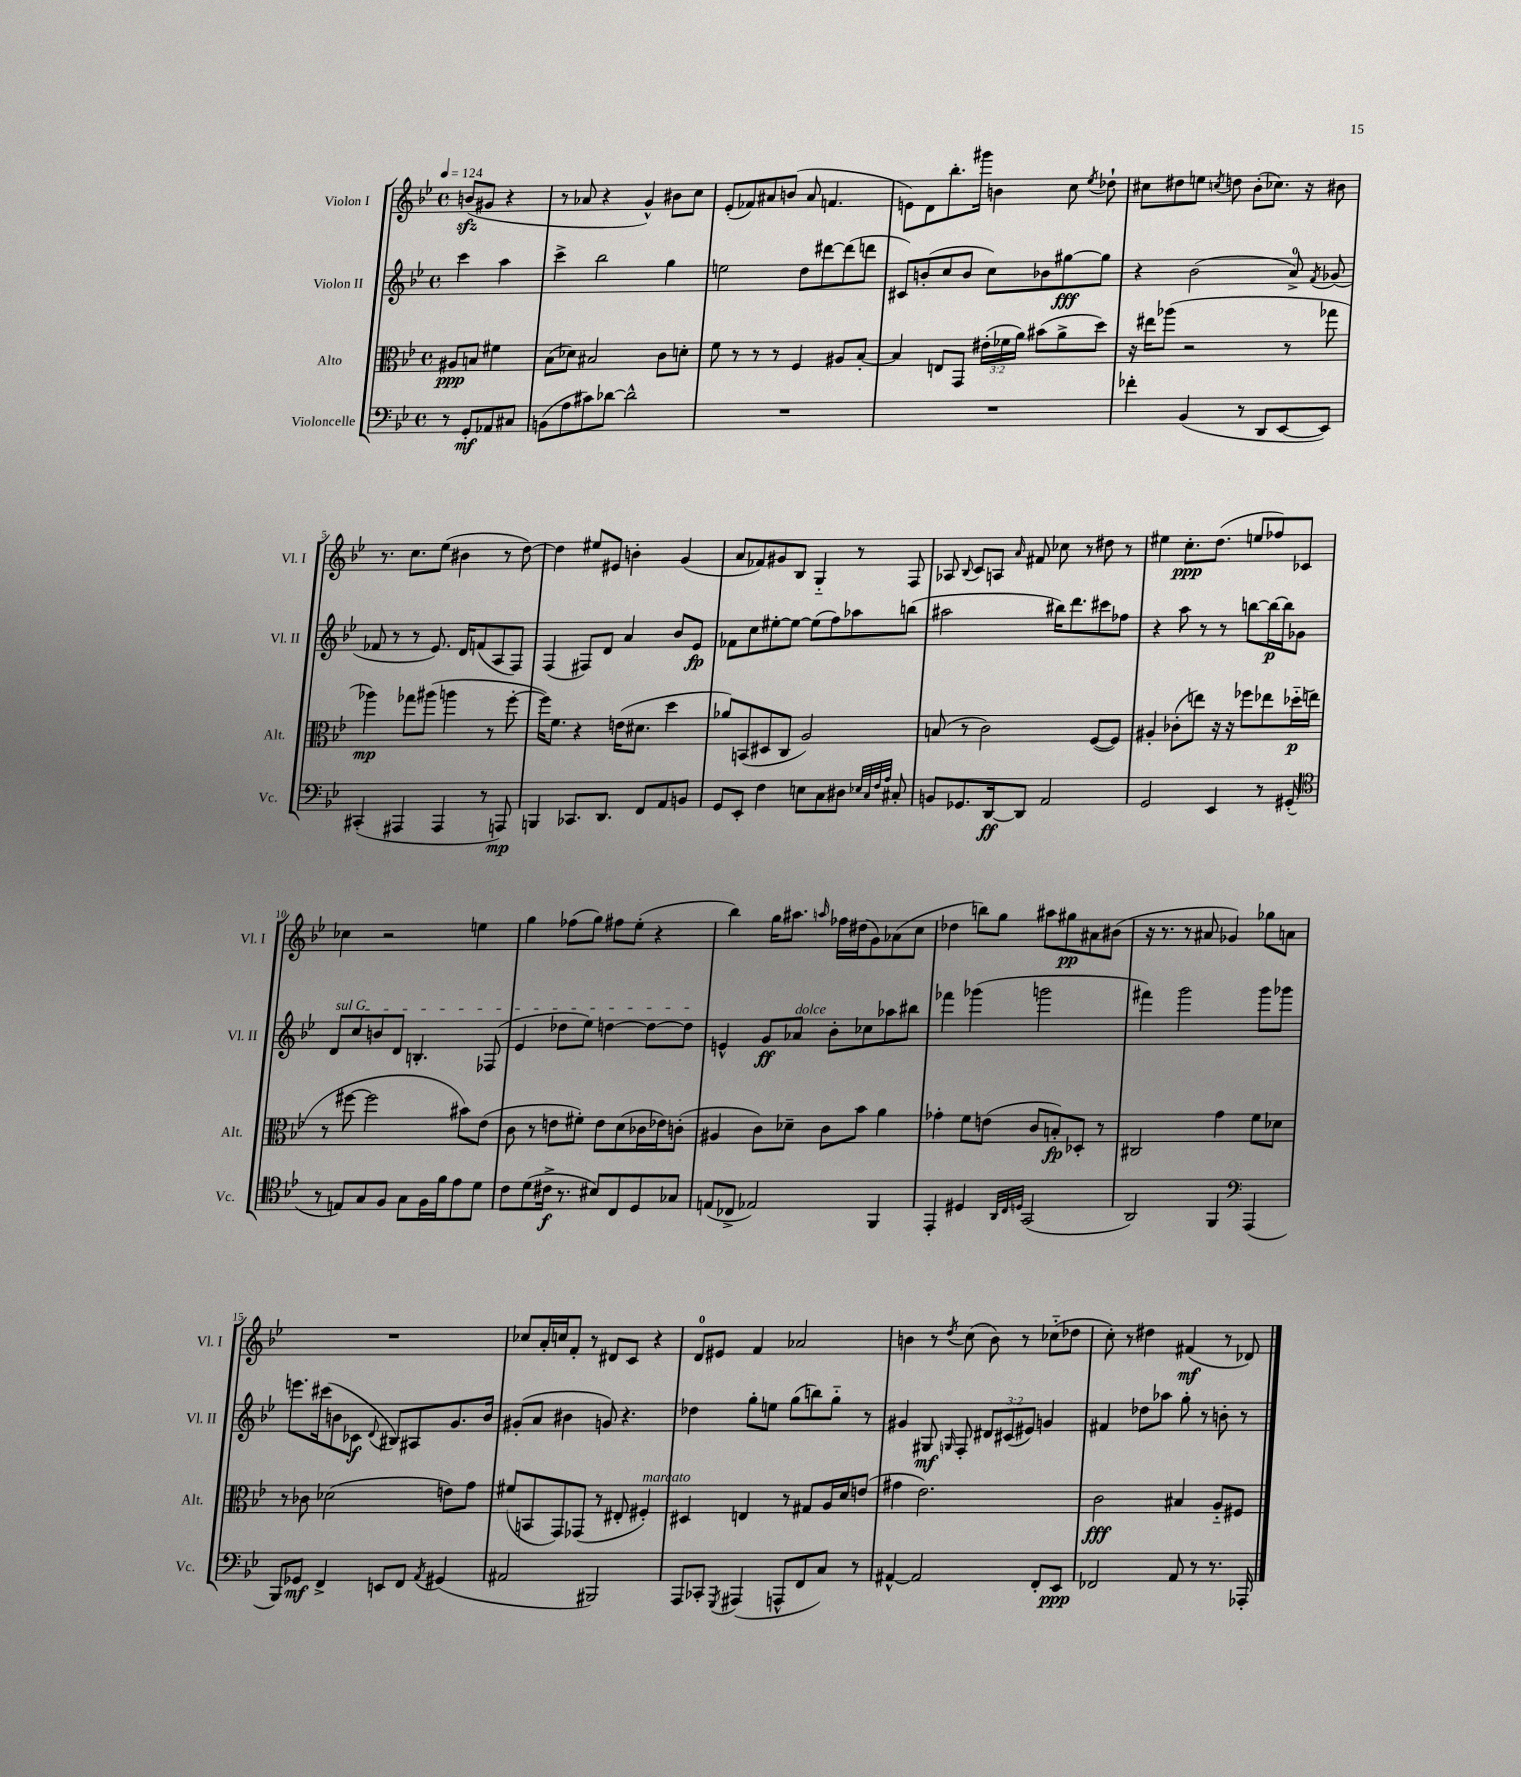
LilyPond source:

<<
\new StaffGroup <<
\new Staff = "s0" \with { instrumentName = "Violon I" shortInstrumentName = "Vl. I" } {
    \clef treble \key bes \major \defaultTimeSignature \time 4/4 \partial 2 \tempo 4 = 124
    \autoBeamOff b'8[\sfz( gis'8] r4 |
    r8 aes'8 r4 g'4-^) bis'8[ c''8] |
    ees'8[-.( fes'8) ais'8 b'8]( ais'8 f'4. |
    e'8[) d'8 bes''8.-. gis'''16] b'4 c''8 \acciaccatura { ees''8 } des''8-! |
    cis''8[ dis''8 e''8] \acciaccatura { c''8 } d''8 bes'8[-.( ces''8.]) r16 bis'8 |
    r8. c''8.[ ees''8]( bis'4 r8 d''8~) |
    d''4 eis''8[ eis'8] b'4-. g'4( |
    a'8[ fes'8) gis'8 bes8] g4-_ r8 f8 |
    aes8 \appoggiatura { bes8 } c'8[ a8] \grace { a'16 } fis'8 ces''8 r8 dis''8 r8 |
    eis''4 c''8.[-.\ppp d''8.]( e''8[ fes''8) ces'8] |
    ces''4 r2 e''4 |
    g''4 fes''8[( g''8]) fis''8[ ees''8]-.( r4 |
    bes''4) g''16[ ais''8.] \grace { a''16 } fes''16[ dis''16( g'8) aes'8( c''8] |
    des''4 b''8[) g''8] ais''8[ gis''8\pp ais'8 bis'8]( |
    r16 r8. r8 ais'8 ges'4) ges''8[ a'8] |
    R1 |
    ces''8[ a'16-. c''16 f'8]-. r8 dis'8[ c'8] r4 |
    d'8[-0 eis'8] f'4 aes'2 |
    b'4 r8 \acciaccatura { d''8 } c''8( b'8) r8 ces''8[-_( des''8] |
    c''8-.) r8 dis''4 fis'4\mf( r8 des'8) \bar "|." |
}
\new Staff = "s1" \with { instrumentName = "Violon II" shortInstrumentName = "Vl. II" } {
    \clef treble \key bes \major \defaultTimeSignature \time 4/4 \override Staff.TupletNumber.text = #tuplet-number::calc-fraction-text \partial 2
    \autoBeamOff c'''4 a''4 |
    c'''4-> bes''2 g''4 |
    e''2 d''8[ dis'''8~ dis'''8( d'''8] |
    cis'8[) b'8-.( c''8 b'8] c''8[) bes'8 gis''8~\fff gis''8] |
    r4 bes'2( a'8-0->) \acciaccatura { f'8 } ges'8( |
    fes'8 r8 r8 ees'8.) d'16[ f'8( a8 f8]) |
    f4( fis8[) d'8] a'4 bes'8[ ees'8]\fp |
    fes'8[ c''8 eis''8~-. eis''8]~ eis''8[( f''8) aes''8 b''8]( |
    ais''2 bis''16[) d'''8. cis'''8 fes''8] |
    r4 a''8 r8 r8 b''8[~ b''16~\p b''16 ges'8] |
    \once \override TextSpanner.bound-details.left.text = \markup { \italic "sul G" } d'8[\startTextSpan c''8 b'8 d'8] b4.-. fes8( |
    ees'4 des''8[ ees''8]) d''4~ d''8[~ d''8]\stopTextSpan |
    e'4-^ g'8[\ff aes'8]^\markup { \italic "dolce" } bes'8[-. ces''8 aes''8 bis''8] |
    fes'''4 ges'''4( g'''2 |
    fis'''4) g'''2 g'''8[ ges'''8] |
    e'''8.[ cis'''16( b'8 ces'8]\f \appoggiatura { d'8 } bis8[) ais8 g'8. b'16] |
    gis'8[-.( a'8] bis'4 g'8) r4. |
    des''4 g''8[-. e''8] g''8[( b''8) g''8]-_ r8 |
    gis'4 gis8\mf \grace { g16 } f8-. \tuplet 3/2 { dis'8[ cis'8( eis'8]) } g'4 |
    fis'4 des''8[ aes''8] g''8-. r8 b'8-. r8 \bar "|." |
}
\new Staff = "s2" \with { instrumentName = "Alto" shortInstrumentName = "Alt." } {
    \clef alto \key bes \major \defaultTimeSignature \time 4/4 \override Staff.TupletNumber.text = #tuplet-number::calc-fraction-text \partial 2
    \autoBeamOff ais8[\ppp b8] fis'4 |
    bes8[( des'8]) bis2 c'8[ d'8]-. |
    f'8 r8 r8 r8 f4 ais8[ bes8]~-. |
    bes4 e8[ g,8] \tuplet 3/2 { eis'16[-.( fes'16 a'16]) } bis'8[( a'8-> d''8]) |
    r16 eis''16[ aes''8]( r2 r8 ges''8 |
    aes''4\mp) ges''8[ ais''8]( a''4 r8 f''8~-. |
    f''16[) f'8.] r4 e'16[( dis'8.] d''4 |
    aes'8[) b,8( dis8 c8] a2) |
    b8( r8 c'2) f8[~( f8]) |
    ais4-. ces'8[-.( e''8]) r16 r16 fes''8[ ees''8 des''16-_\p e''16]( |
    r8 fis''8~ fis''2 bis'8[) ees'8]( |
    c'8 r8 e'8[ fis'8]-.) e'8[ d'8( ces'16 ees'16) c'8]-.( |
    ais4 c'8[) des'8]-- c'8[ bes'8] a'4 |
    ges'4-. f'8[ e'8]( c'8[ b8-.\fp) des8]-. r8 |
    cis2 g'4 f'8[ des'8] |
    r8 ces'8 des'2( e'8[) g'8] |
    fis'8[( b,8 g,8) ges,8]( r8 eis8-. fis4-.^\markup { \italic "marcato" }) |
    dis4 e4 r8 gis8[ a16 d'16 e'8]( |
    gis'4 ees'2.) |
    c'2\fff bis4 a8[-_ fis8] \bar "|." |
}
\new Staff = "s3" \with { instrumentName = "Violoncelle" shortInstrumentName = "Vc." } {
    \clef bass \key bes \major \defaultTimeSignature \time 4/4 \partial 2
    \autoBeamOff r8 g,8[-.\mf aes,8 cis8] |
    b,8[( a8 cis'8) des'8]~ des'2-^ |
    R1 |
    R1 |
    fes'4-. bes,4( r8 d,8[ ees,8~ ees,8]) |
    cis,4-.( ais,,4 ais,,4 r8 a,,8\mp) |
    b,,4 ces,8.[ d,8.] f,8[ a,8 b,8] |
    g,8[ ees,8]-. f4 e8[ c8 dis8] \grace { ees32[ c32 f32 a32] } cis8-. |
    b,8[ ges,8. d,16~\ff d,8] a,2 |
    g,2 ees,4 r8 gis,8-.( |
    \clef tenor r8 e8[) g8 f8] g8[ f16 f'16 ees'8 d'8] |
    c'8[ d'8( cis'16]->\f r8. bis8[) c8 d8 ges8] |
    e8[( ces8]-> ees2) f,4 |
    ees,4-. dis4 \grace { a,32[ c32 d32] } g,2( |
    a,2) f,4 \clef bass a,,4( |
    bes,,8[) ges,8]\mf f,4-> e,8[ f,8] \acciaccatura { a,8 } gis,4( |
    ais,2 bis,,2) |
    a,,8[ ces,8]-. \acciaccatura { g,,8 } ais,,4( a,,8[-^ f,8 c8]) r8 |
    ais,4~-^ ais,2 f,8[-. ees,8]\ppp |
    fes,2 a,8 r8 r8. aes,,16-. \bar "|." |
}
>>
>>
